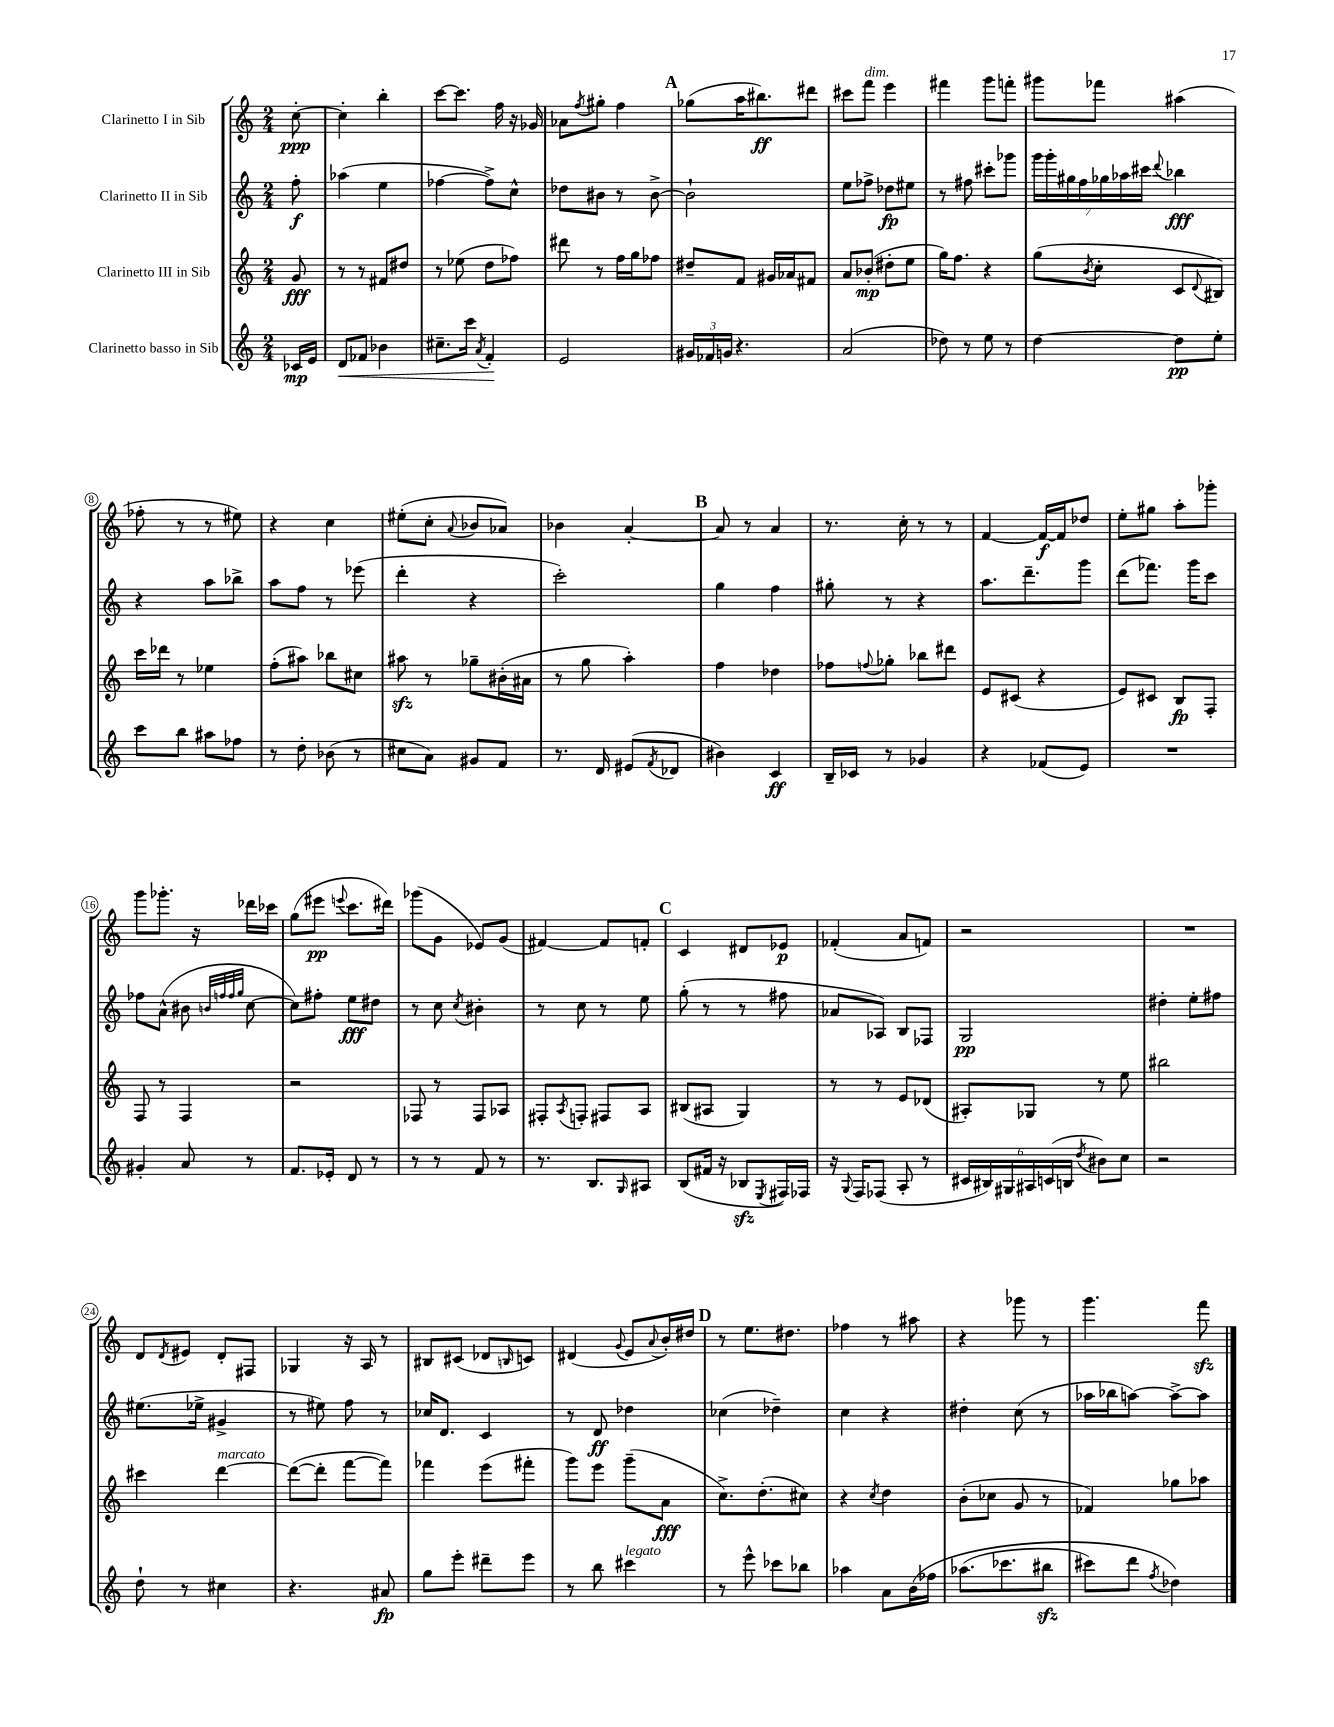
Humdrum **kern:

**kern	**kern	**kern	**kern
*staff4	*staff3	*staff2	*staff1
*clefG2	*clefG2	*clefG2	*clefG2
*k[]	*k[]	*k[]	*k[]
*M2/4	*M2/4	*M2/4	*M2/4
16c-	8g	8ff'	[8cc'
16e	.	.	.
=	=	=	=
8d	8r	(4aa-	4cc']
8f-	8r	.	.
4b-	8f#	4ee	4bb'
.	8dd#	.	.
=	=	=	=
8.cc#~	8r	[4ff-	[8ccc
.	(8ee-	.	8.ccc]
16ccc	.	.	.
8qa	.	.	.
4f'	8dd	8ff-^])	.
.	.	.	16ff
.	8ff-)	8cc^^	16r
.	.	.	16g-
=	=	=	=
2e	8ddd#	8dd-	8a-
.	.	.	8qff
.	8r	8b#	8gg#'
.	16ff	8r	4ff
.	16gg	.	.
.	8ff-	[8b#^	.
=	=	=	=
24g#	8dd#~	2b#`]	(8gg-
24f-	.	.	.
24g	.	.	.
4.r	8f	.	16aa
.	.	.	8.bb#)
.	16g#	.	.
.	16a-	.	.
.	8f#	.	8ddd#
=	=	=	=
(2a	8a	8ee	8ccc#
.	(8b-'	8ff-^	8fff
.	8dd#'	8dd-	4eee
.	8ee	8ee#	.
=	=	=	=
8dd-)	16gg)	8r	4fff#
.	8.ff	.	.
8r	.	8ff#	.
8ee	4r	8ccc#'	8ggg
8r	.	8ggg-	8fff'
=	=	=	=
[4dd	(8gg	28ggg	8ggg#
.	.	28ggg'	.
.	.	28gg#	.
.	.	28ff	.
.	8qb	.	.
.	8cc'	.	8fff-
.	.	28gg-	.
.	.	28aa-	.
.	.	28ccc#	.
.	.	8qqddd	.
8dd]	8c	4bb-	(4aa#
.	8qqd	.	.
8ee'	8B#)	.	.
=	=	=	=
8ccc	16ccc	4r	8ff-'
.	16ddd-	.	.
8bb	8r	.	8r
8aa#	4ee-	8aa	8r
8ff-	.	8bb-^	8ee#)
=	=	=	=
8r	(8ff'	8aa	4r
8dd'	8aa#)	8ff	.
(8b-	8bb-	8r	4cc
8r	8cc#	(8eee-	.
=	=	=	=
8cc#	8aa#	4ddd'	(8ee#'
8a)	8r	.	8cc'
.	.	.	8qqa
8g#	8gg-~	4r	8b-
8f	(16b#'	.	8a-)
.	16a#	.	.
=	=	=	=
8.r	8r	2ccc')	4b-
.	8gg	.	.
16d	.	.	.
(8e#	4aa')	.	[4a'
8qf	.	.	.
8d-	.	.	.
=	=	=	=
4b#)	4ff	4gg	8a]
.	.	.	8r
4c	4dd-	4ff	4a
=	=	=	=
16B~	8ff-	8gg#'	8.r
16c-	.	.	.
.	8qqff	.	.
8r	8gg-'	8r	.
.	.	.	16cc'
4g-	8bb-	4r	8r
.	8ddd#	.	8r
=	=	=	=
4r	8e	8.aa	[4f
.	(8c#	.	.
.	.	8.ddd~	.
(8f-	4r	.	16f_
.	.	.	16f]
8e)	.	8ggg	8dd-
=	=	=	=
2r	8e)	(8ddd	8ee'
.	8c#	8.fff-)	8gg#
.	8B	.	8aa'
.	.	16ggg	.
.	8F'	8ccc	8ggg-'
=	=	=	=
4g#'	8F	8ff-	8ggg
.	8r	(8a^^	8.ggg-'
8a	4F	8b#	.
.	.	.	16r
.	.	32qqb	.
.	.	32qqff	.
.	.	32qqff	.
.	.	32qqgg	.
8r	.	[8cc	16ddd-
.	.	.	16ccc-
=	=	=	=
8.f	2r	8cc])	(8gg
.	.	8ff#'	8eee#
16e-'	.	.	.
.	.	.	8qqeee
8d	.	8ee	8.ccc
8r	.	8dd#	.
.	.	.	16ddd#)
=	=	=	=
8r	8F-	8r	(8ggg-
8r	8r	8cc	8g
.	.	8qcc	.
8f	8F-	4b#'	8e-)
8r	8A-	.	(8g
=	=	=	=
8.r	8F#'	8r	[4f#)
.	8qA	.	.
.	8F'	8cc	.
8.B	.	.	.
.	8F#	8r	8f#]
16qqG	.	.	.
8A#	8A	8ee	8f'
=	=	=	=
(8B	(8B#	(8gg'	4c
16f#	8A#	8r	.
16r	.	.	.
8B-	4G)	8r	8d#
8qE	.	.	.
16F#)	.	8ff#	8e-
16F-	.	.	.
=	=	=	=
16r	8r	8a-	(4f-'
8qqG	.	.	.
16F	.	.	.
(8F-	8r	8A-)	.
8A'	8e	8B	8a
8r	(8d-	8F-	8f)
=	=	=	=
24c#	8A#')	2G	2r
24B#)	.	.	.
24G#	.	.	.
24A#	8G-	.	.
(24c	.	.	.
24B	.	.	.
8qdd	.	.	.
8b#)	8r	.	.
8cc	8ee	.	.
=	=	=	=
2r	2bb#	4dd#'	2r
.	.	8ee'	.
.	.	8ff#	.
=	=	=	=
8dd`	4ccc#	(8.ee#	8d
.	.	.	8qd
8r	.	.	8e#
.	.	16ee-^	.
4cc#	[4ddd	4g#^	8d'
.	.	.	8F#
=	=	=	=
4.r	(8ddd_	8r	4G-
.	8ddd']	8ee#)	.
.	[8fff	8ff	16r
.	.	.	16A
8a#	8fff])	8r	8r
=	=	=	=
8gg	4fff-	16cc-	8B#
.	.	8.d	.
8eee'	.	.	(8c#
8ddd#~	(8eee	4c	8d-
.	.	.	16qqB
8eee	8fff#'	.	8c)
=	=	=	=
8r	8ggg)	8r	(4d#
8bb	8eee	8d	.
.	.	.	8qqg
4ccc#	(8ggg~	4dd-	8e
.	.	.	8qqa
.	8a	.	16b')
.	.	.	16dd#
=	=	=	=
8r	8.cc^)	(4cc-	8r
8eee^^	.	.	8.ee
.	(8.dd'	.	.
8ccc-	.	4dd-~)	.
.	.	.	8.dd#
8bb-	8cc#)	.	.
=	=	=	=
4aa-	4r	4cc	4ff-
.	8qcc	.	.
8a	4dd	4r	8r
&(16b	.	.	8aa#
16ff-	.	.	.
=	=	=	=
(8.aa-	(8b'	4dd#'	4r
.	8cc-	.	.
8.ccc-	.	.	.
.	8g	(8cc	8ggg-
8bb#	8r	8r	8r
=	=	=	=
8ccc#)	4f-)	16aa-	4.ggg
.	.	16bb-	.
8ddd	.	[8aa)	.
8qff	.	.	.
4dd-&)	8gg-	8aa^_	.
.	8aa-	8aa]	8fff
==	==	==	==
*-	*-	*-	*-
